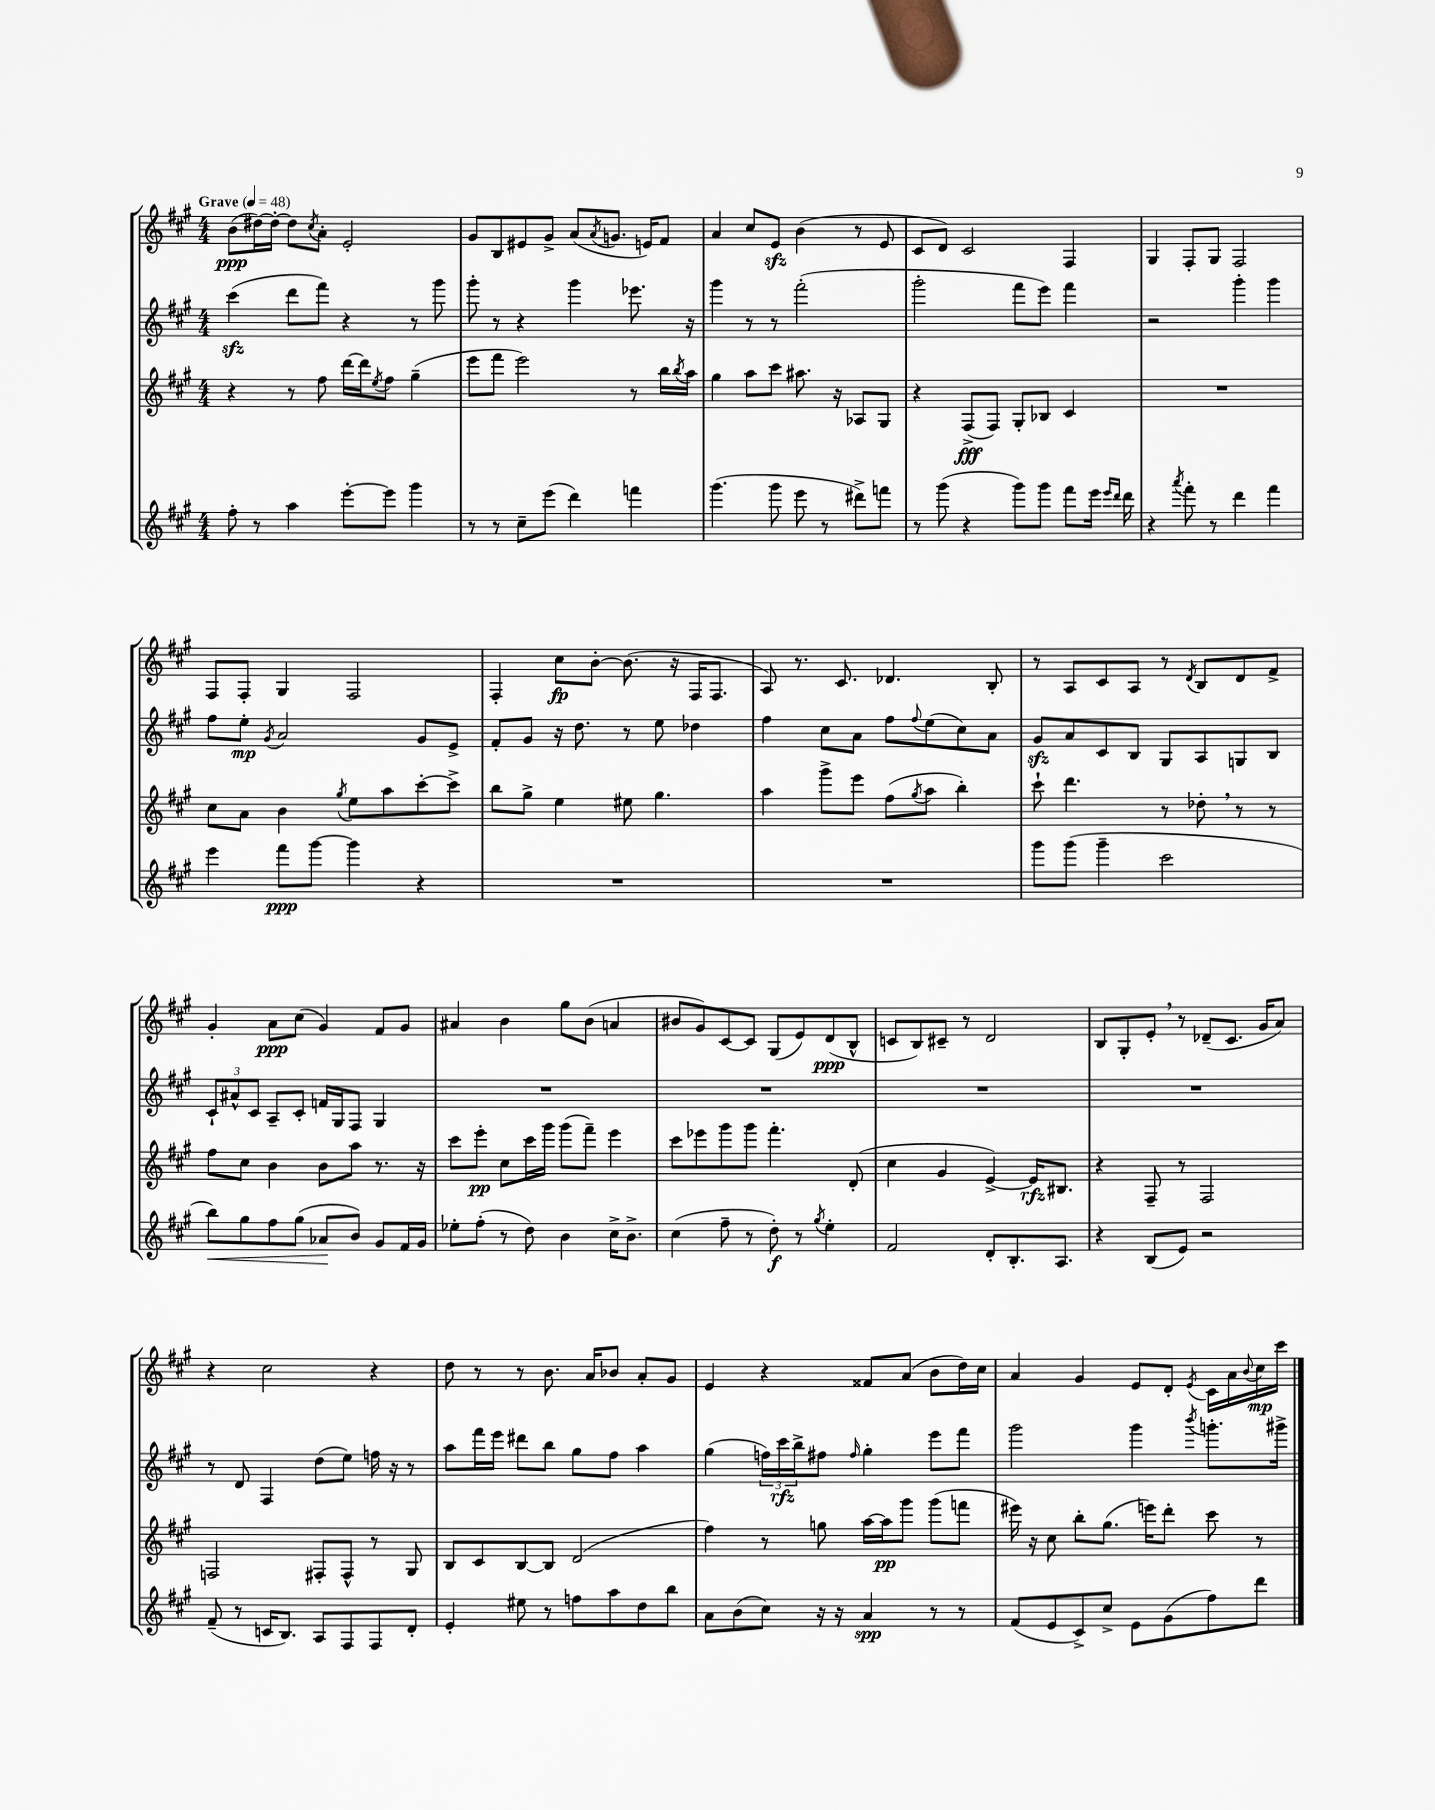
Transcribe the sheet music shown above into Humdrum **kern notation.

**kern	**kern	**kern	**kern
*staff4	*staff3	*staff2	*staff1
*clefG2	*clefG2	*clefG2	*clefG2
*k[f#c#g#]	*k[f#c#g#]	*k[f#c#g#]	*k[f#c#g#]
*M4/4	*M4/4	*M4/4	*M4/4
*MM48	*MM48	*MM48	*MM48
8ff#'\	4r	(4ccc#\	(8b\L
8r	.	.	[16dd#\L)
.	.	.	16dd#'\_JJ
4aa\	8r	8ddd\L	8dd#\]L
.	.	.	8qcc#/
.	8ff#\	8fff#\J)	8a'\J
[8eee'\L	[16ddd\LL	4r	2e'/
.	16ddd\]J	.	.
.	8qee/	.	.
8eee\]J	8ff#\J	.	.
4ggg#\	(4gg#~\	8r	.
.	.	8ggg#\	.
=	=	=	=
8r	8eee\L	8ggg#'\	8g#/L
8r	8fff#\J	8r	8B/
8cc#~\L	2eee\)	4r	8e#/
(8eee\J	.	.	8g#^/J
4ddd\)	.	4ggg#\	(8a/L
.	.	.	8qa/
.	.	.	8.g/J
4fff\	8r	8.eee-\	.
.	.	.	16e/LK)
.	16bb\LL	.	8f#/J
.	8qbb/	.	.
.	16aa\JJ	16r	.
=	=	=	=
(4.ggg#\	4gg#\	4ggg#\	4a/
.	8aa\L	8r	8cc#/L
8ggg#\	8ccc#\J	8r	8e/J
8eee\	8.aa#\	(2fff#'\	(4b\
8r	.	.	.
.	16r	.	.
8ddd#^\L)	8A-/L	.	8r
8fff\J	8G#/J	.	8e/
=	=	=	=
8r	4r	2ggg#'\	8c#/L
(8ggg#\	.	.	8d/J)
4r	(8F#^/L	.	2c#/
.	8F#/J)	.	.
8ggg#\L)	8G#'/L	8fff#\L	.
8ggg#\J	8B-/J	8eee\J)	.
8fff#\L	4c#/	4fff#\	4F#/
16eee\Jk	.	.	.
16qqeee/LL	.	.	.
16qqddd/JJ	.	.	.
16ddd\	.	.	.
=	=	=	=
4r	1r	2r	4G#/
8qaaa/	.	.	.
8fff#'\	.	.	8F#'/L
8r	.	.	8G#/J
4ddd\	.	4ggg#'\	2F#/
4fff#\	.	4ggg#\	.
=	=	=	=
4eee\	8cc#\L	8ff#\L	8F#/L
.	8a\J	8ee'\J	8F#'/J
.	.	8qg#/	.
8fff#\L	4b\	2a/	4G#/
[8ggg#\J	.	.	.
.	8qgg#/	.	.
4ggg#\]	8ee\L	.	2F#/
.	8aa\	.	.
4r	[8ccc#'\	8g#/L	.
.	8ccc#^\]J	8e^/J	.
=	=	=	=
1r	8bb\L	8f#'/L	4F#'/
.	8gg#^\J	8g#/J	.
.	4ee\	16r	8cc#\L
.	.	8.dd\	.
.	.	.	[8b'\J
.	8ee#\	8r	(8.b\]
.	4.gg#\	8ee\	.
.	.	.	16r
.	.	4dd-\	16F#/LK
.	.	.	8.F#/J
=	=	=	=
1r	4aa\	4ff#\	8A/)
.	.	.	8.r
.	8ggg#^\L	8cc#\L	.
.	.	.	8.c#/
.	8eee\J	8a\J	.
.	(8ff#\L	8ff#\L	4.d-/
.	8qgg#/	8qqff#/	.
.	8aa\J	(8ee\	.
.	4bb'\)	8cc#\)	.
.	.	8a\J	8B'/
=	=	=	=
8ggg#\L	8ccc#`\	8g#/L	8r
(8ggg#\J	4.ddd\	8a/	8A/L
4ggg#~\	.	8c#/	8c#/
.	.	8B/J	8A/J
2ccc#\	8r	8G#/L	8r
.	.	.	8qd/
.	8dd-'\	8A/	8B/L
.	8r	8G/	8d/
.	8r	8B/J	8f#^/J
=	=	=	=
8bb\L)	8ff#\L	12c#`/L	4g#'/
.	.	12a#^^/	.
8gg#\	8cc#\J	.	.
.	.	12c#/J	.
8ff#\	4b\	8A~/L	8a\L
(8gg#\J	.	8c#'/J	(8cc#\J
8a-/L	8b\L	16f/LL	4g#/)
.	.	16G#/J	.
8b/J)	8aa\J	8F#/J	.
8g#/L	8.r	4G#/	8f#/L
16f#/L	.	.	8g#/J
16g#/JJ	16r	.	.
=	=	=	=
8ee-'\L	8ccc#\L	1r	4a#/
(8ff#'\J	8eee'\J	.	.
8r	8cc#\L	.	4b\
8dd\)	16ccc#\L	.	.
.	16ggg#\JJ	.	.
4b\	(8ggg#\L	.	8gg#\L
.	8fff#~\J)	.	(8b\J
16cc#^\LK	4eee\	.	4a/
8.b^\J	.	.	.
=	=	=	=
(4cc#\	8ccc#\L	1r	8b#/L
.	8eee-\	.	8g#/)
8ff#~\	8ggg#\	.	[8c#/
8r	8ggg#\J	.	8c#/]J
8dd'\)	4.fff#'\	.	(8G#/L
8r	.	.	8e/)
8qgg#/	.	.	.
4ee'\	.	.	(8d/
.	(8d'/	.	8B^^/J
=	=	=	=
2f#/	4cc#\	1r	8c/L
.	.	.	8B/)
.	4g#/	.	8c#~/J
.	.	.	8r
8d'/L	[4e^/)	.	2d/
8.B'/	.	.	.
.	16e/]LK	.	.
8.A/J	8.B#/J	.	.
=	=	=	=
4r	4r	1r	8B/L
.	.	.	8G#'/
(8B/L	8F#~/	.	8e'/J
8e/J)	8r	.	8r
2r	2F#/	.	(8d-~/L
.	.	.	8.c#/J
.	.	.	16g#/LK
.	.	.	8a/J)
=	=	=	=
(8f#~/	2F/	8r	4r
8r	.	8d/	.
16c/LK	.	4F#/	2cc#\
8.B/J)	.	.	.
8A/L	8F#'/L	(8dd\L	.
8F#/	8F#^^/J	8ee\J)	.
8F#/	8r	16ff\	4r
.	.	16r	.
8d'/J	8G#/	8r	.
=	=	=	=
4e'/	8B/L	8aa\L	8dd\
.	8c#/	16fff#\L	8r
.	.	16eee\JJ	.
8ee#\	[8B/	8ddd#\L	8r
8r	8B/]J	8bb\J	8.b\
8ff\L	(2d/	8gg#\L	.
.	.	.	16a/LK
8aa\	.	8ff#\J	8b-/J
8dd\	.	4aa\	8a'/L
8bb\J	.	.	8g#/J
=	=	=	=
8a\L	4ff#\)	(4gg#\	4e/
(8b\	.	.	.
8cc#\J)	8r	24ff\LL)	4r
.	.	24ccc#\	.
.	.	24bb^\J	.
16r	8gg\	8ff#\J	.
16r	.	.	.
.	.	16qqff#/	.
4a/	[16aa\LL	4gg#'\	8f##/L
.	16aa\]J	.	.
.	8ggg#\J	.	(8a/J
8r	(8ggg#\L	8eee\L	8b\L
8r	8fff\J	8fff#\J	16dd\L)
.	.	.	16cc#\JJ
=	=	=	=
(8f#/L	16eee#\)	2ggg#\	4a/
.	16r	.	.
8e/	8cc#\	.	.
8c#^/)	8bb'\L	.	4g#/
8cc#^/J	(8.gg#\J	.	.
8e\L	.	4ggg#\	8e/L
.	16eee\LK)	.	.
(8g#\	8ddd'\J	.	8d'/J
.	.	8qbbb/	8qe/
8ff#\)	8ccc#\	8.ggg'\L	16c#\LL
.	.	.	16a\
.	.	.	8qqb/
8ddd\J	8r	.	16cc#\
.	.	16ggg#^\Jk	16ccc#\JJ
==	==	==	==
*-	*-	*-	*-
